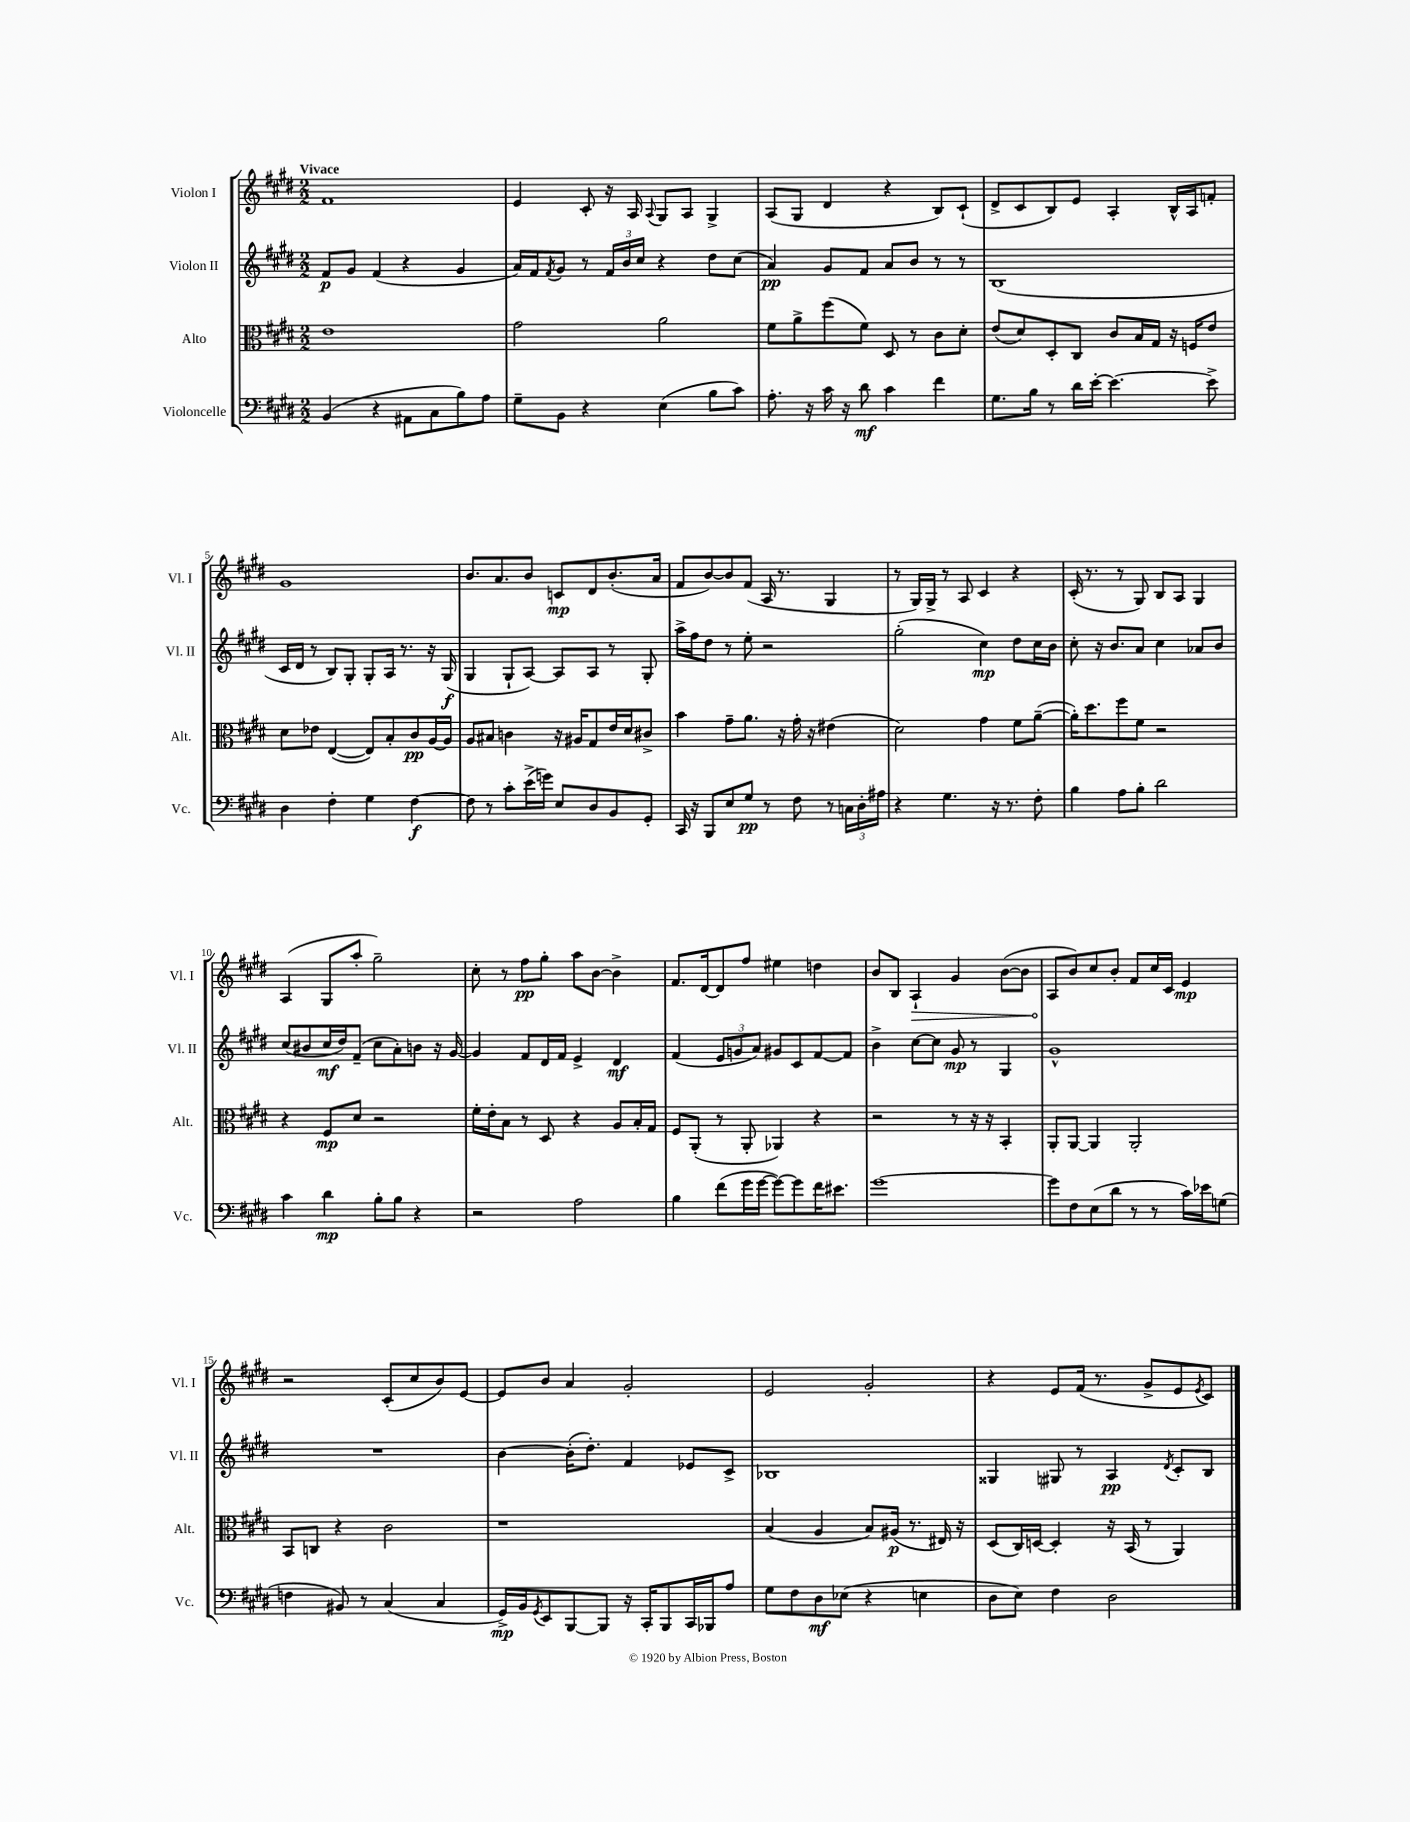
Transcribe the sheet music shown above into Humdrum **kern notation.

**kern	**dynam	**kern	**dynam	**kern	**dynam	**kern	**dynam
*part4	*part4	*part3	*part3	*part2	*part2	*part1	*part1
*staff4	*staff4	*staff3	*staff3	*staff2	*staff2	*staff1	*staff1
*I"Violoncelle	*	*I"Alto	*	*I"Violon II	*	*I"Violon I	*
*I'Vc.	*	*I'Alt.	*	*I'Vl. II	*	*I'Vl. I	*
*clefF4	*	*clefC3	*	*clefG2	*	*clefG2	*
*k[f#c#g#d#]	*	*k[f#c#g#d#]	*	*k[f#c#g#d#]	*	*k[f#c#g#d#]	*
*M2/2	*	*M2/2	*	*M2/2	*	*M2/2	*
=1	=1	=1	=1	=1	=1	=1	=1
!	!	!	!	!	!	!LO:TX:a:B:t=Vivace	!
(4BB/	.	1e	.	8f#/L	p	1f#	.
.	.	.	.	8g#/J	.	.	.
4r	.	.	.	(4f#/	.	.	.
8AA#X\L	.	.	.	4r	.	.	.
8C#\	.	.	.	.	.	.	.
8B\)	.	.	.	4g#/	.	.	.
8A\J	.	.	.	.	.	.	.
=2	=2	=2	=2	=2	=2	=2	=2
8G#~\L	.	2g#\	.	16a/LL)	.	4e/	.
.	.	.	.	16f#/J	.	.	.
.	.	.	.	8qf#/	.	.	.
8BB\J	.	.	.	8g#/J	.	.	.
4r	.	.	.	8r	.	8c#'/	.
.	.	.	.	24f#/LL	.	16r	.
.	.	.	.	24b/	.	.	.
.	.	.	.	.	.	16A/	.
.	.	.	.	24cc#/JJ	.	.	.
.	.	.	.	.	.	8qqA/	.
(4E\	.	2a\	.	4r	.	8G#/L	.
.	.	.	.	.	.	8A/J	.
8B\L	.	.	.	8dd#\L	.	4G#^/	.
8c#\J)	.	.	.	(8cc#\J	.	.	.
=3	=3	=3	=3	=3	=3	=3	=3
8.A'\	.	8f#\L	.	4a/)	pp	(8A/L	.
.	.	8a^\	.	.	.	8G#/J	.
16r	.	.	.	.	.	.	.
16c#\	.	(8ff#\	.	8g#/L	.	4d#/	.
16r	.	.	.	.	.	.	.
8d#\	mf	8f#\J)	.	8f#/J	.	.	.
4c#\	.	8D#/	.	8a/L	.	4r	.
.	.	8r	.	8b/J	.	.	.
4f#\	.	8c#\L	.	8r	.	8B/L)	.
.	.	8d#'\J	.	8r	.	(8c#`/J	.
=4	=4	=4	=4	=4	=4	=4	=4
8.G#\L	.	(8e/L	.	(1B	.	8d#^/L	.
.	.	8d#/)	.	.	.	8c#/	.
16B\Jk	.	.	.	.	.	.	.
8r	.	8D#'/	.	.	.	8B/)	.
16d#\LL	.	8C#/J	.	.	.	8e/J	.
[16e'\JJ	.	.	.	.	.	.	.
4.e\_	.	8c#/L	.	.	.	4A'/	.
.	.	16B/L	.	.	.	.	.
.	.	16G#/JJ	.	.	.	.	.
.	.	16r	.	.	.	16B^^/LL	.
.	.	16Fn/KL	.	.	.	16A/J	.
8e^\]	.	8e/J	.	.	.	8fn'/J	.
!!LO:LB:g=z
=5	=5	=5	=5	=5	=5	=5	=5
4D#\	.	8d#\L	.	16c#/LL	.	1g#	.
.	.	.	.	16d#/JJ	.	.	.
.	.	8e-X\J	.	8r	.	.	.
4F#'\	.	([4E/	.	8B/L)	.	.	.
.	.	.	.	8G#'/J	.	.	.
4G#\	.	8E/L])	.	8G#'/L	.	.	.
.	.	8B'/	.	16A/Jk	.	.	.
.	.	.	.	8.r	.	.	.
[4F#\	f	8c#/	pp	.	.	.	.
.	.	[16A/L	.	16r	.	.	.
.	.	16A/JJ]	.	(16G#/	f	.	.
=6	=6	=6	=6	=6	=6	=6	=6
8F#\]	.	8A/L	.	4G#/	.	8.b/L	.
8r	.	8B#X/J	.	.	.	.	.
.	.	.	.	.	.	8.a/	.
8c#'\L	.	4cn\	.	8G#`/L	.	.	.
(16e^\L	.	.	.	[8A/J)	.	8b/J	.
16gn\JJ)	.	.	.	.	.	.	.
8E/L	.	16r	.	8A/L]	.	8cn/L	mp
.	.	16A#X/KL	.	.	.	.	.
8D#/	.	8G#/	.	8A/J	.	8d#/	.
8BB/	.	16e/L	.	8r	.	(8.b'/	.
.	.	16d#/J	.	.	.	.	.
8GG#'/J	.	8c#X^/J	.	8G#'/	.	.	.
.	.	.	.	.	.	16a/Jk	.
=7	=7	=7	=7	=7	=7	=7	=7
16CC#/	.	4b\	.	16aa^\LL	.	8f#/L	.
16r	.	.	.	16ff#\J	.	.	.
8BBB/L	.	.	.	8dd#\J	.	[8b/)	.
8E/	.	8g#~\L	.	8r	.	8b/]	.
8G#/J	pp	8.a\J	.	8ee'\	.	(8f#/J	.
8r	.	.	.	2r	.	16A/	.
.	.	16r	.	.	.	8.r	.
8F#\	.	16g#'\	.	.	.	.	.
.	.	16r	.	.	.	.	.
8r	.	(4e#X\	.	.	.	4G#/	.
24Cn\LL	.	.	.	.	.	.	.
24D#'\	.	.	.	.	.	.	.
24A#X\JJ	.	.	.	.	.	.	.
=8	=8	=8	=8	=8	=8	=8	=8
4r	.	2d#\)	.	(2gg#'\	.	8r	.
.	.	.	.	.	.	16G#/LL)	.
.	.	.	.	.	.	16G#^/JJ	.
4.G#\	.	.	.	.	.	8r	.
.	.	.	.	.	.	8A/	.
.	.	4g#\	.	4cc#\)	mp	4c#/	.
16r	.	.	.	.	.	.	.
8.r	.	.	.	.	.	.	.
.	.	8f#\L	.	8dd#\L	.	4r	.
8F#'\	.	([8a~\J	.	16cc#\L	.	.	.
.	.	.	.	16b\JJ	.	.	.
=9	=9	=9	=9	=9	=9	=9	=9
4B\	.	16a'\KL])	.	8cc#'\	.	(16c#'/	.
.	.	8.dd#\	.	.	.	8.r	.
.	.	.	.	16r	.	.	.
.	.	.	.	8.b/L	.	.	.
8A\L	.	8ff#\	.	.	.	8r	.
8B'\J	.	8f#\J	.	8a/J	.	8G#/)	.
2d#\	.	2r	.	4cc#\	.	8B/L	.
.	.	.	.	.	.	8A/J	.
.	.	.	.	8a-X/L	.	4G#/	.
.	.	.	.	8b/J	.	.	.
!!LO:LB:g=z
=10	=10	=10	=10	=10	=10	=10	=10
4c#\	.	4r	.	(8cc#/L	.	(4A/	.
.	.	.	.	8b#X/	.	.	.
4d#\	mp	8F#/L	mp	16cc#/L	mf	8G#/L	.
.	.	.	.	16dd#/J)	.	.	.
.	.	8d#/J	.	(8f#~/J	.	8aa'/J	.
8B'\L	.	2r	.	8cc#\L	.	2gg#~\)	.
8B\J	.	.	.	8a'\)	.	.	.
4r	.	.	.	8bn\J	.	.	.
.	.	.	.	16r	.	.	.
.	.	.	.	[16g#/	.	.	.
=11	=11	=11	=11	=11	=11	=11	=11
2r	.	16f#'\LL	.	4g#/]	.	8cc#'\	.
.	.	16e'\J	.	.	.	.	.
.	.	8B\J	.	.	.	8r	.
.	.	8r	.	8f#/L	.	8ff#\L	pp
.	.	8D#/	.	16d#/L	.	8gg#'\J	.
.	.	.	.	16f#/JJ	.	.	.
2A\	.	4r	.	4e^/	.	8aa\L	.
.	.	.	.	.	.	[8b\J	.
.	.	8A/L	.	4d#/	mf	4b^\]	.
.	.	16B'/L	.	.	.	.	.
.	.	16G#/JJ	.	.	.	.	.
=12	=12	=12	=12	=12	=12	=12	=12
4B\	.	8F#/L	.	(4f#/	.	8.f#/L	.
.	.	(8AA'/J	.	.	.	.	.
.	.	.	.	.	.	[16d#/k	.
(8f#\L	.	8r	.	12e/L	.	8d#/]	.
.	.	.	.	12gn/	.	.	.
16g#\L	.	8AA'/	.	.	.	8ff#/J	.
.	.	.	.	12a/J)	.	.	.
[16g#\JJ	.	.	.	.	.	.	.
8g#\L_)	.	4AA-X/)	.	8g#X/L	.	4ee#X\	.
8g#\]	.	.	.	8c#/	.	.	.
16f#\K	.	4r	.	[8f#/	.	4ddn\	.
8.e#X\J	.	.	.	.	.	.	.
.	.	.	.	8f#/J]	.	.	.
=13	=13	=13	=13	=13	=13	=13	=13
[1g#	.	2r	.	4b^\	.	8b/L	.
.	.	.	.	.	.	8B/J	.
!	!	!	!	!	!	!	!LO:HP:b
.	.	.	.	[8cc#\L	.	4A`/	>
.	.	.	.	8cc#\J]	.	.	.
.	.	8r	.	8g#/	mp	4g#/	.
.	.	16r	.	8r	.	.	.
.	.	16r	.	.	.	.	.
.	.	4BB'/	.	4G#/	.	([8b\L	.
.	.	.	.	.	.	8b\J]	.
=14	=14	=14	=14	=14	=14	=14	=14
8g#\L]	.	8AA'/L	.	1g#^^	.	8A/L	.
8F#\	.	[8AA/J	.	.	.	8b/)	]
(8E\	.	4AA/]	.	.	.	8cc#/	.
8d#\J	.	.	.	.	.	8b'/J	.
8r	.	2AA'/	.	.	.	8f#/L	.
8r	.	.	.	.	.	16cc#/L	.
.	.	.	.	.	.	16c#/JJ	.
16c#\LL)	.	.	.	.	.	4e/	mp
16e-X\J	.	.	.	.	.	.	.
(8Gn\J	.	.	.	.	.	.	.
!!LO:LB:g=z
=15	=15	=15	=15	=15	=15	=15	=15
4Fn\	.	8BB/L	.	1r	.	2r	.
.	.	8Cn/J	.	.	.	.	.
8BB#X/)	.	4r	.	.	.	.	.
8r	.	.	.	.	.	.	.
(4C#/	.	2c#\	.	.	.	(8c#'/L	.
.	.	.	.	.	.	8cc#/	.
4C#/	.	.	.	.	.	8b/)	.
.	.	.	.	.	.	[8e/J	.
=16	=16	=16	=16	=16	=16	=16	=16
16GG#^/LL)	mp	1r	.	[4b\	.	8e/L]	.
16BB/J	.	.	.	.	.	.	.
8qGG#/	.	.	.	.	.	.	.
8EE/	.	.	.	.	.	8b/J	.
[8BBB/	.	.	.	(16b'\KL]	.	4a/	.
.	.	.	.	8.dd#'\J)	.	.	.
8BBB/J]	.	.	.	.	.	.	.
16r	.	.	.	4f#/	.	2g#'/	.
16CC#'/KL	.	.	.	.	.	.	.
8BBB/	.	.	.	.	.	.	.
16CC#/L	.	.	.	8e-X/L	.	.	.
16BBB-X/J	.	.	.	.	.	.	.
8A/J	.	.	.	8c#^/J	.	.	.
=17	=17	=17	=17	=17	=17	=17	=17
8G#\L	.	(4B/	.	1B-X	.	2e/	.
8F#\	.	.	.	.	.	.	.
8D#\	mf	4A/	.	.	.	.	.
(8E-X\J	.	.	.	.	.	.	.
4r	.	8B/L)	.	.	.	2g#'/	.
.	.	(16A#X/Jk	p	.	.	.	.
.	.	8.r	.	.	.	.	.
4En\	.	.	.	.	.	.	.
.	.	16E#X/)	.	.	.	.	.
.	.	16r	.	.	.	.	.
=18	=18	=18	=18	=18	=18	=18	=18
8D#\L	.	(8D#/L	.	4G##X/	.	4r	.
8E\J)	.	16C#/L)	.	.	.	.	.
.	.	[16Dn/JJ	.	.	.	.	.
4F#\	.	4D'/]	.	8G#X/	.	8e/L	.
.	.	.	.	8r	.	(16f#/Jk	.
.	.	.	.	.	.	8.r	.
2D#\	.	16r	.	4A/	pp	.	.
.	.	(16BB/	.	.	.	.	.
.	.	8r	.	.	.	8g#^/L	.
.	.	.	.	8qd#/	.	.	.
.	.	4AA/)	.	8c#'/L	.	8e/	.
.	.	.	.	.	.	8qe/	.
.	.	.	.	8B/J	.	8c#/J)	.
==	==	==	==	==	==	==	==
*-	*-	*-	*-	*-	*-	*-	*-
